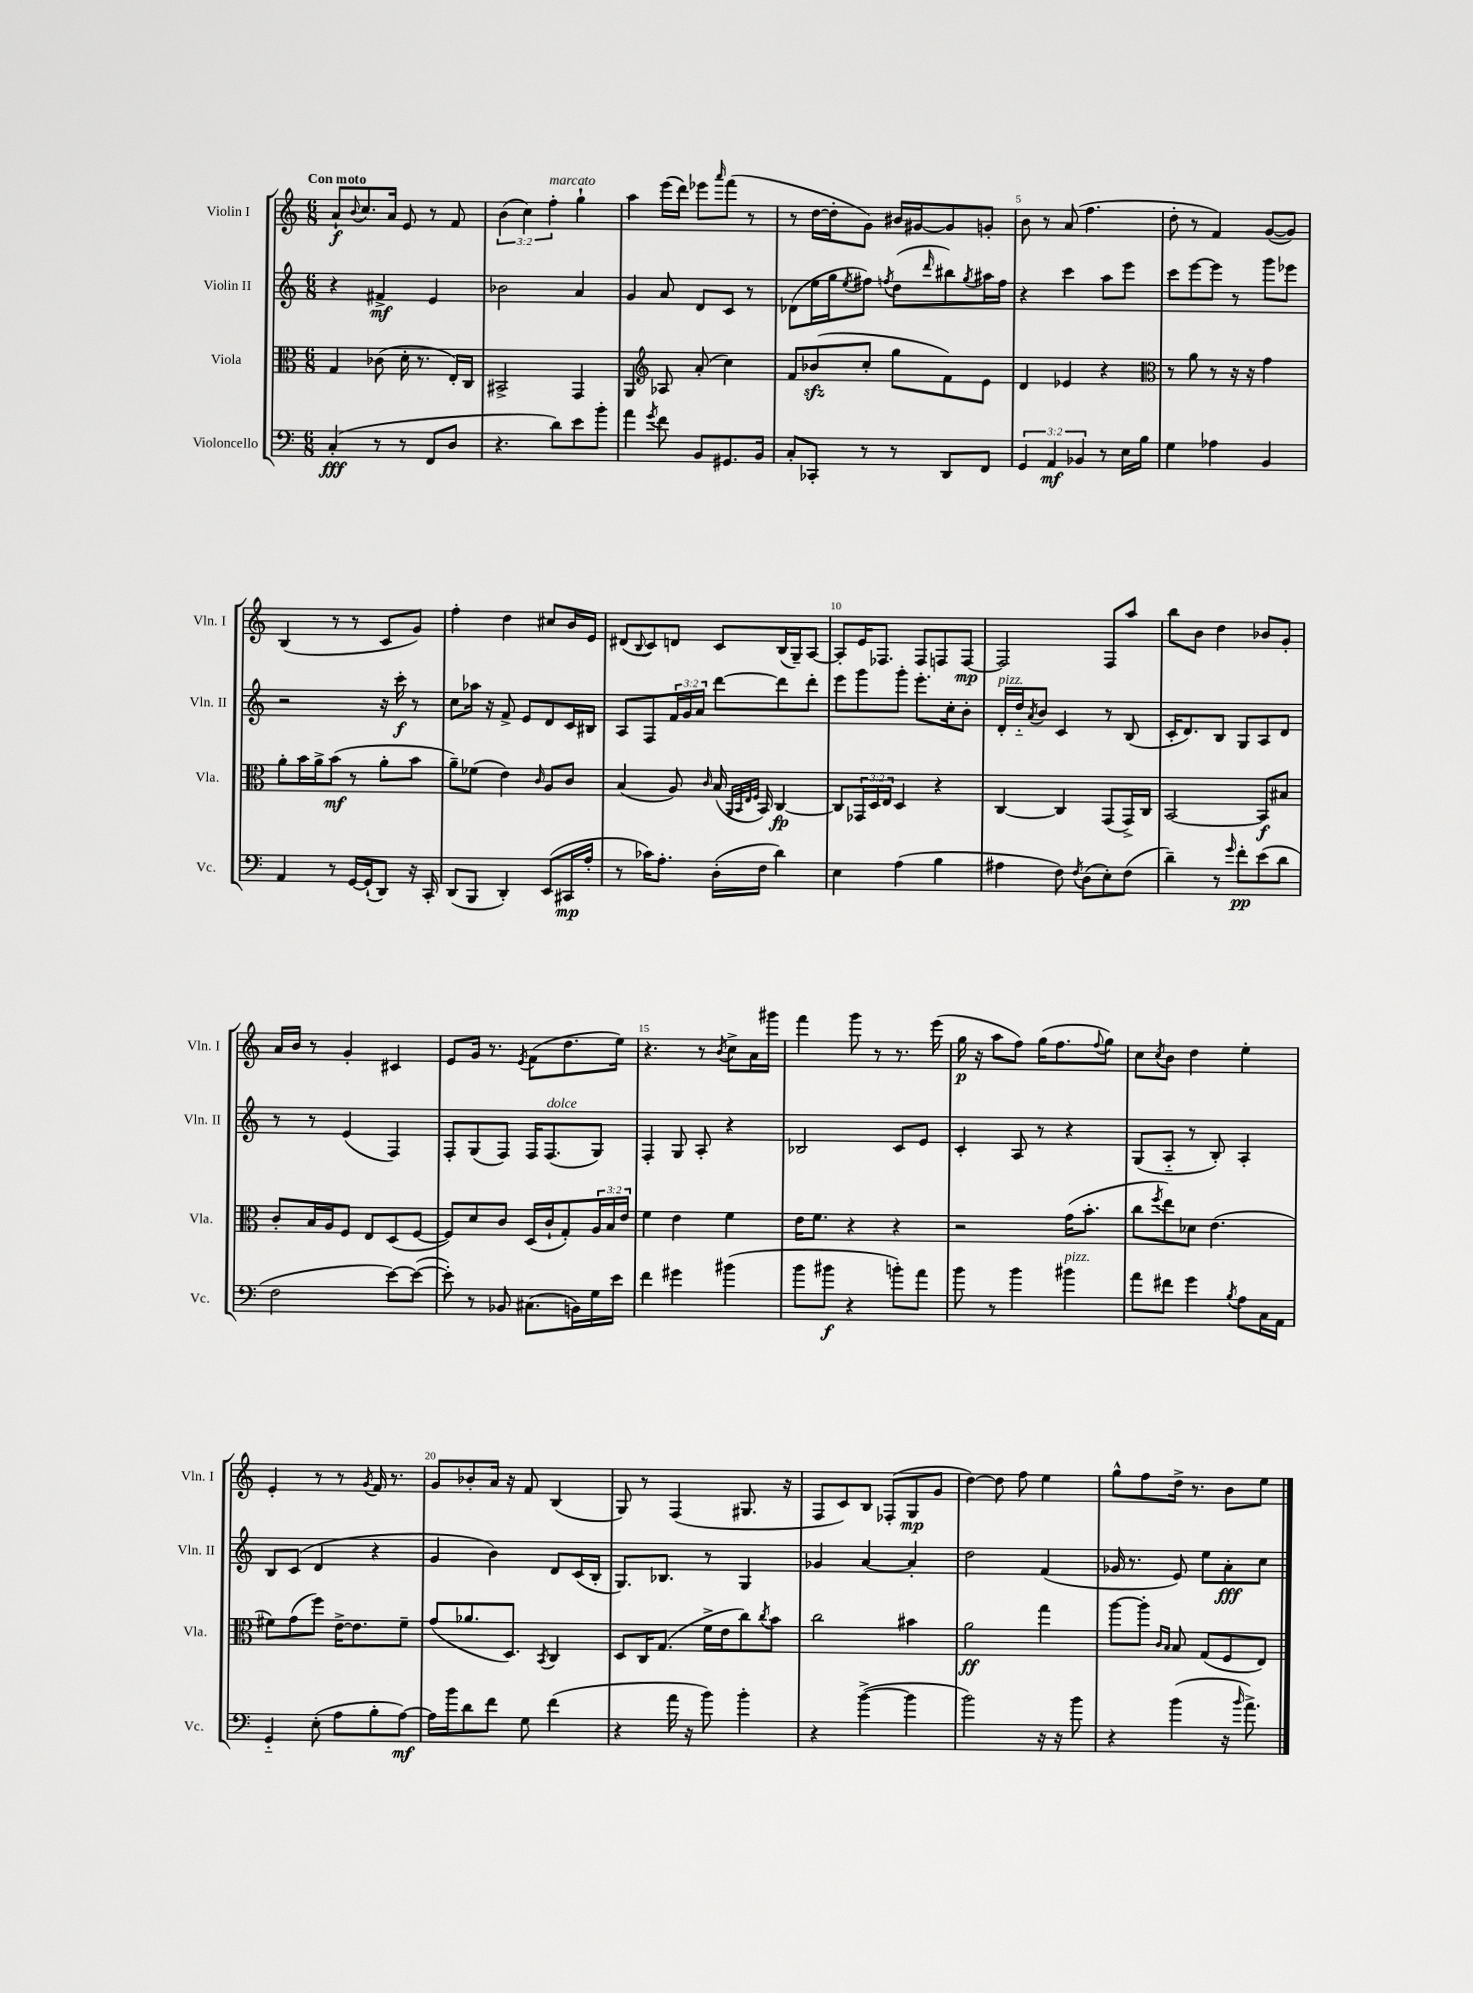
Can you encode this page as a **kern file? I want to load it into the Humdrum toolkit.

**kern	**kern	**kern	**kern
*staff4	*staff3	*staff2	*staff1
*clefF4	*clefC3	*clefG2	*clefG2
*k[]	*k[]	*k[]	*k[]
*M6/8	*M6/8	*M6/8	*M6/8
(4C'	4G	4r	8a`
.	.	.	8qqb
.	.	.	8.cc
8r	(8c-	4f#^	.
.	.	.	16a
8r	16d'	.	8e
.	8.r	.	.
8FF	.	4e	8r
8D	16E')	.	8f
.	16C	.	.
=	=	=	=
4.r	2BB#^	2b-	(6b
.	.	.	6cc)
.	.	.	6ff'
8d)	.	.	.
8e	4GG	4a	4gg`
8b'	.	.	.
=	=	=	=
4a	4AA	4g	4aa
*	*clefG2	*	*
8qg	.	.	.
8f	8A-	8a	(16eee
.	.	.	16ddd)
8BB	(8a'	8d	8eee-
.	.	.	16qqaaa
8.GG#	4cc)	8c	(8fff
.	.	8r	8r
16BB	.	.	.
=	=	=	=
8C'	8f	(8d-	8r
8CC-'	(8b-	16ee	[16dd
.	.	16gg	16dd']
.	.	8qee	.
8r	8cc'	8ff#)	8g)
.	.	8qff	.
8r	8gg	(8dd	16b#
.	.	.	[16g#
.	.	16qqddd	.
8DD	8f)	8bb#)	8g#]
.	.	8qgg	.
8FF	8e	16aa#	8g'
.	.	16ff	.
=	=	=	=
6GG	4d	4r	8b
.	.	.	8r
6AA	.	.	.
.	4e-	4ccc	(8a
6BB-	.	.	.
.	.	.	4.ff
8r	4r	8aa	.
16E	.	8eee	.
16B	.	.	.
=	=	=	=
*	*clefC3	*	*
4G	8r	8ccc	8dd'
.	8a	[8eee	8r
4A-	8r	8eee]	4f)
.	16r	8r	.
.	16r	.	.
4BB	4g	8ggg	([8g
.	.	8eee-	8g])
=	=	=	=
4AA	8a'	2r	(4B
.	16b	.	.
.	16a^	.	.
8r	(8b	.	8r
[16GG	8r	.	8r
(16GG`]	.	.	.
8DD)	8a'	16r	8c
.	.	16ccc'	.
16r	8b	8r	8g)
16CC'	.	.	.
=	=	=	=
(8DD	8a~)	8cc	4ff'
8BBB	(8f-	16aa-	.
.	.	16r	.
4DD')	4e)	8f^	4dd
.	.	8e	.
.	16qqc	.	.
(8EE	8A	8d	8cc#
16CC#	8c	16c	16b
16A'	.	16B#	16e
=	=	=	=
8r	(4B	8A	(8d#
.	.	.	8qqB
16c-)	.	8F	8c)
8.A'	.	.	.
.	8A)	24f	8d
.	.	24g	.
.	.	24a	.
.	16qqc	.	.
(16D'	(16B	[8ddd	8c
.	32qqAA	.	.
.	32qqBB	.	.
.	32qqE	.	.
.	32qqF	.	.
16F	16BB)	.	.
4d)	[4C	8ddd]	(16B
.	.	.	16G~)
.	.	8ddd'	[8A
=	=	=	=
4E	8C]	8eee	8A']
.	24GG-	8ggg	16e
.	24D	.	.
.	.	.	8.F-
.	24E	.	.
(4A	4D	8ggg'	.
.	.	8.eee'	8F-
4B	4r	.	8F
.	.	16cc'	.
.	.	8b'	[8F
=	=	=	=
4A#	[4C	16d'	2F]
.	.	16dd'~	.
.	.	8qa	.
.	.	8b	.
8F)	4C]	4c	.
8qF	.	.	.
(8D	.	.	.
8E')	(8GG	8r	8F
(8F	16GG^)	(8B	8aa
.	16C	.	.
=	=	=	=
4d~)	[2BB	16c'	8bb
.	.	8.d)	.
.	.	.	8b
8r	.	8B	4dd
16qqg	.	.	.
8f'	.	8G	.
(8e	8BB]	8A	8b-
8d	8B#	8d	8g'
=	=	=	=
2F	8c'	8r	16a
.	.	.	16b
.	16B	8r	8r
.	16A	.	.
.	8F	(4e	4g'
.	8E	.	.
[8e)	(8D	4F)	4c#
(8e_	[8F	.	.
=	=	=	=
8e'])	8F])	8F'	8e
8r	8d	(8G	16g
.	.	.	8.r
8BB-	8c	8F)	.
.	.	.	8qe
(8.C#	(16D	16F	(8f
.	16c`	(8.F	.
.	8G')	.	8.dd
16BB)	.	.	.
16G	24A	8G)	.
.	24B	.	.
16e	.	.	16ee)
.	24e	.	.
=	=	=	=
4f	4f	4F'	4.r
4g#	4e	8G	.
.	.	8A'	8r
.	.	.	8qb
(4b#	4f	4r	8cc^
.	.	.	16a
.	.	.	16ggg#
=	=	=	=
8b	16e	2B-	4fff
.	8.f	.	.
8b#	.	.	.
4r	4r	.	8ggg
.	.	.	8r
8b')	4r	8c	8.r
8a	.	8e	.
.	.	.	(16eee
=	=	=	=
8b	2r	4c'	16gg
.	.	.	16r
8r	.	.	8aa
4b	.	8A	8ff)
.	.	8r	(16gg
.	.	.	8.ff
4b#	(16g	4r	.
.	8.b'	.	.
.	.	.	8qqff
.	.	.	8gg)
=	=	=	=
8a	8cc	(8G	8cc
.	8qff	.	8qcc
8f#	8ee)	8A'~	8b
4g	8d-	8r	4dd
.	(4.e	8B')	.
8qB	.	.	.
8A	.	4A'	4ee'
16C	.	.	.
16AA	.	.	.
=	=	=	=
4GG'~	8f#)	8B	4e'
.	(8g	(8c	.
(8E'	8ff)	4d	8r
8A	[16e^	.	8r
.	8.e]	.	.
.	.	.	8qg
8B'	.	4r	16f
.	.	.	8.r
[8A)	8f#~	.	.
=	=	=	=
16A]	(8g	4g	8g
16b	.	.	.
8d	8.a-	.	8b-'
8f	.	4b)	16a
.	8.D)	.	16r
8G	.	.	8f
.	8qBB	.	.
(4f	4C	8d	(4B
.	.	(16c	.
.	.	16B'	.
=	=	=	=
4r	8D	8.G)	8G)
.	16C	.	8r
.	(8.G	8.B-	.
16a	.	.	(4F
16r	.	.	.
8b)	16f^	8r	.
.	16e	.	.
4b'	8cc)	4G	8.G#
.	8qcc	.	.
.	8b	.	.
.	.	.	16r
=	=	=	=
4r	2cc	4g-	8F
.	.	.	8c)
([4b^	.	[4a	8B
.	.	.	(8F-'
4b]	4b#	4a']	8G
.	.	.	8g
=	=	=	=
2b)	2a	2dd	[4dd)
.	.	.	8dd]
.	.	.	8ff
16r	4gg	(4f	4ee
16r	.	.	.
8b	.	.	.
=	=	=	=
4r	[8aa	16g-	8gg^^
.	.	8.r	.
.	8aa']	.	8ff
.	16qqc	.	.
.	16qqB	.	.
(4b	8B	8e)	16dd^
.	.	.	8.r
.	(8G	8ee	.
16r	8F	8a'	8b
16qqb	.	.	.
8.a^)	.	.	.
.	8E)	8cc	8ee
==	==	==	==
*-	*-	*-	*-
